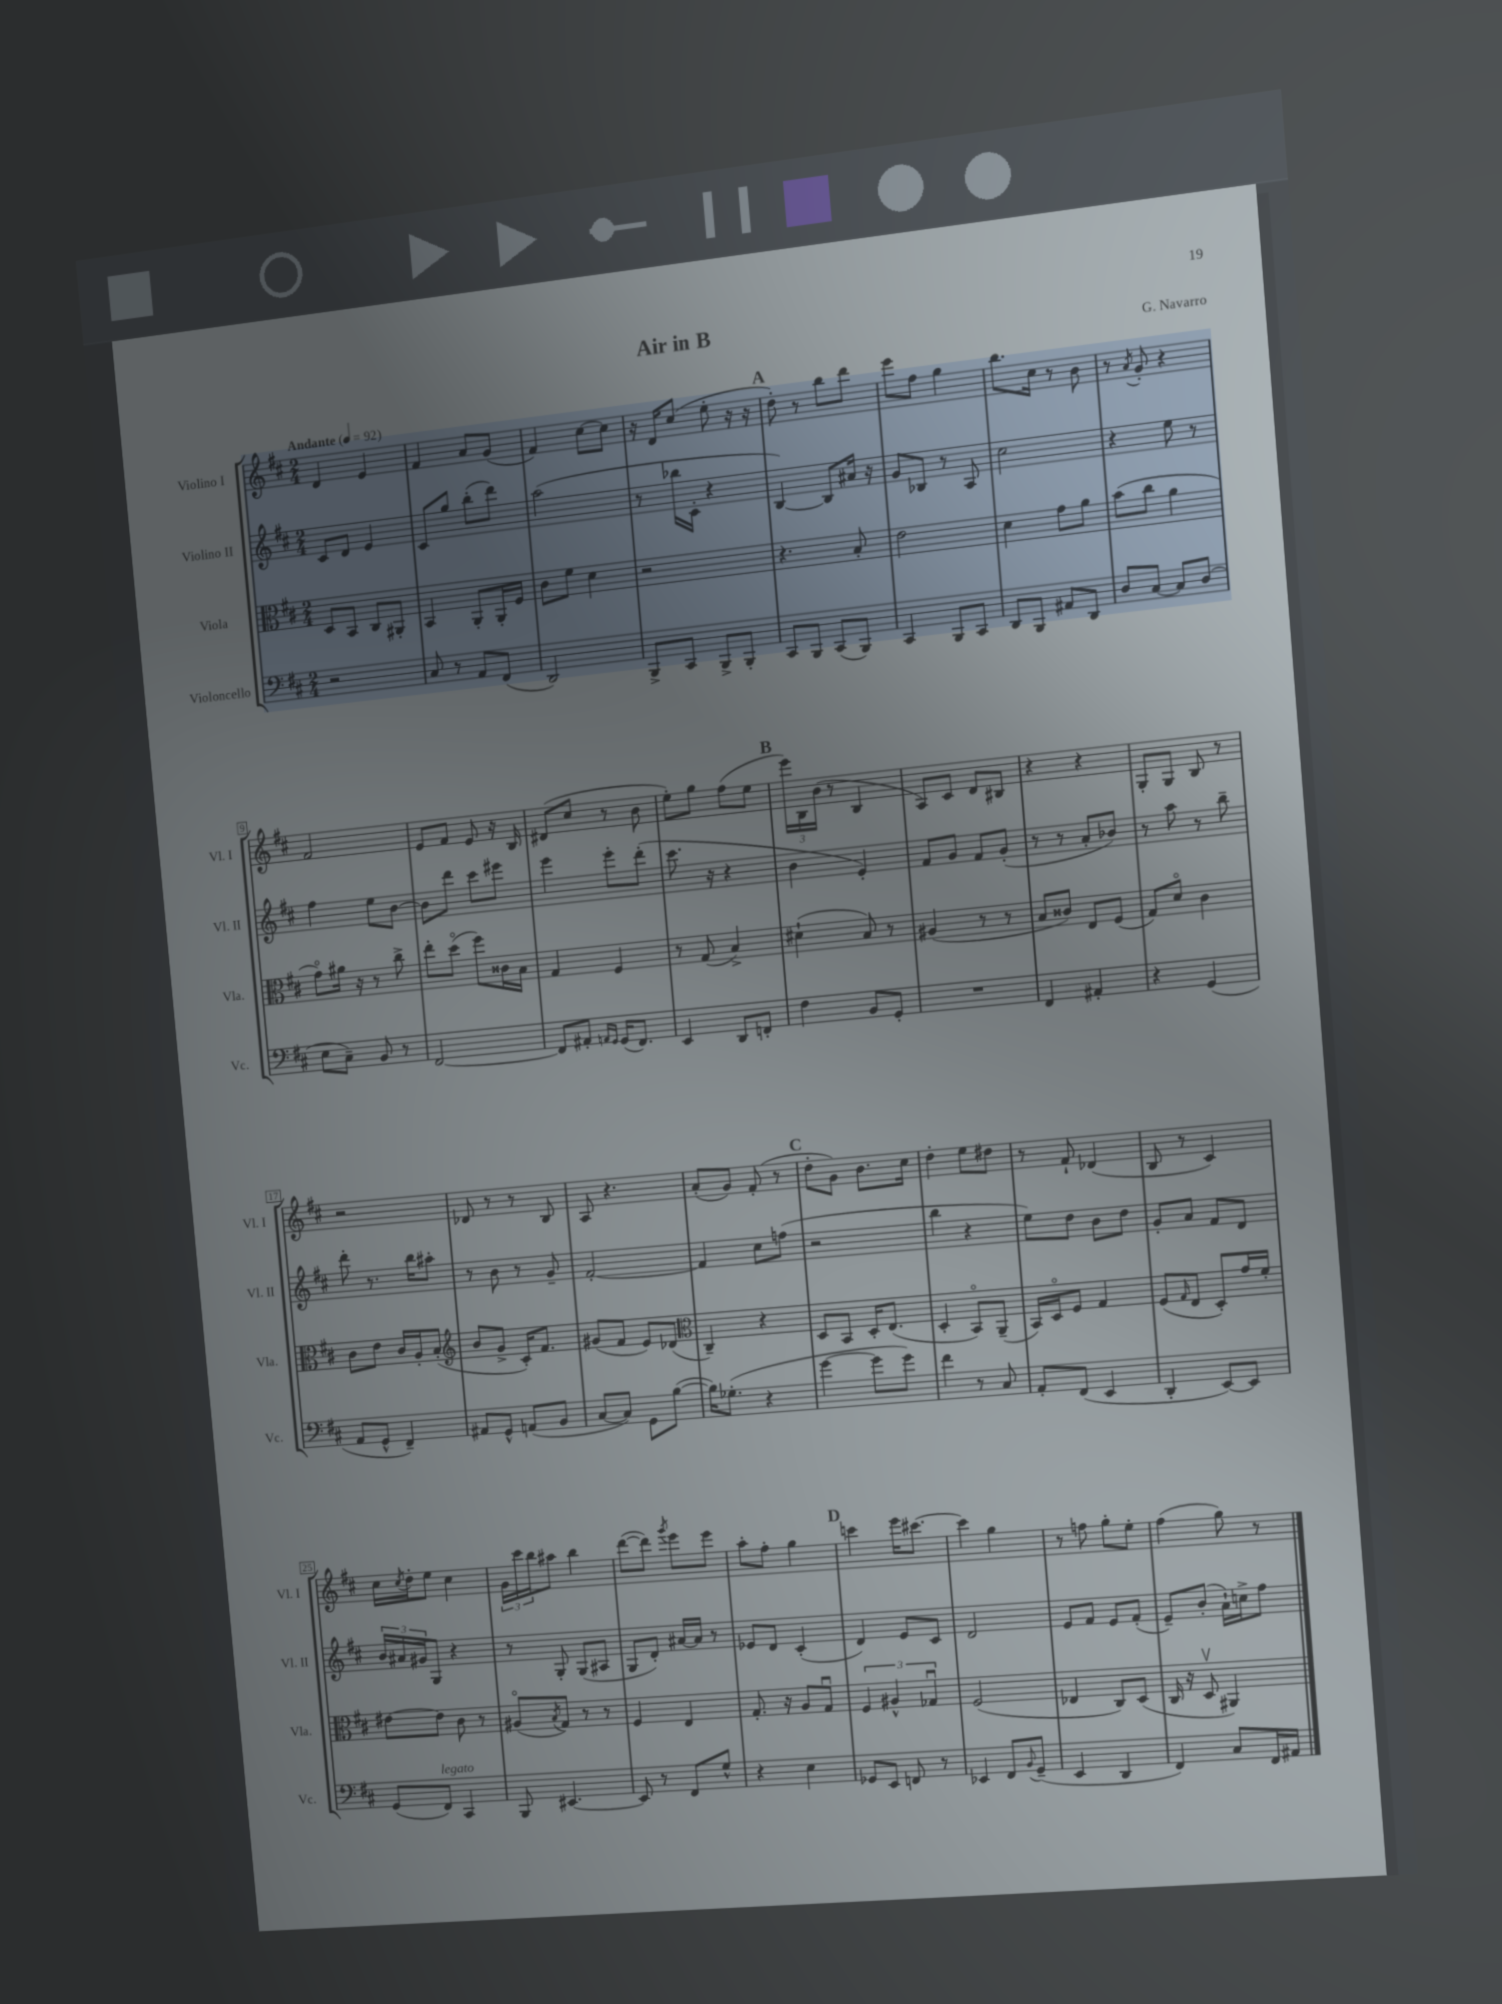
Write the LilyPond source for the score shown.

\header { title = "Air in B" composer = "G. Navarro" }
<<
\new StaffGroup <<
\new Staff = "s0" \with { instrumentName = "Violino I" shortInstrumentName = "Vl. I" } {
    \clef treble \key d \major \numericTimeSignature \time 2/4 \tempo "Andante" 4 = 92
    d'4 e'4 |
    fis'4 a'8 g'8( |
    fis'4) cis''8~ cis''8 |
    r16 d'16 cis''8( e''8-. r16 r16 |
    \mark \markup { \bold "A" } d''8-.) r8 b''8 d'''8 |
    e'''8 fis''8 g''4 |
    b''8. cis''16 r8 b'8 |
    r8 \acciaccatura { a'8 } g'8-. r4 |
    fis'2 |
    e'8 fis'8 e'8 r16 b16 |
    dis'8( cis''8 r8 b'8 |
    e''8-.) g''8 fis''8( e''8 |
    \mark \markup { \bold "B" } \tuplet 3/2 { e'''16) b16 b'16( } r8 b4 |
    a8) cis'8 d'8 bis8 |
    r4 r4 |
    g8-. g8 b8 r8 |
    r2 |
    des'8 r8 r8 b8 |
    a8 r4. |
    a'8-.( g'8) fis'8-.( r8 |
    \mark \markup { \bold "C" } d''8-. g'8) b'8. cis''16 |
    d''4-. e''8 dis''8 |
    r8 fis'8-! des'4( |
    b8 r8 cis'4) |
    cis''16 \acciaccatura { cis''8 } d''16-. e''8 cis''4 |
    \tuplet 3/2 { g'16 cis'''16 b''16 } ais''8 b''4 |
    d'''8~( d'''8) \acciaccatura { g'''8 } e'''8 e'''8 |
    a''8-. fis''8-. g''4 |
    \mark \markup { \bold "D" } c'''4 e'''16 cis'''8.~ |
    cis'''4 g''4 |
    r8 f''8 g''8-. e''8-. |
    fis''4( g''8) r8 \bar "|." |
}
\new Staff = "s1" \with { instrumentName = "Violino II" shortInstrumentName = "Vl. II" } {
    \clef treble \key d \major \numericTimeSignature \time 2/4
    cis'8 d'8 e'4 |
    cis'8 g''8 b''8-.( d'''8) |
    a''2( |
    r8 bes''16 cis'16-. r4 |
    \mark \markup { \bold "A" } b4~) b8 ais'16 r16 |
    g'8 bes8 r8 a8 |
    cis''2 |
    r4 e''8 r8 |
    fis''4 e''8 b'8~ |
    b'8 d'''8 cis'''8 eis'''8 |
    e'''4 e'''8-. d'''8-.( |
    cis'''8. r16 r4 |
    \mark \markup { \bold "B" } b'4 e'4-.) |
    fis'8 g'8 fis'8 g'8-.( |
    r8 r8 a'8-. bes'8) |
    r8 a''8 r8 b''8-- |
    d'''8-. r8. b''16 ais''8-. |
    r8 b'8 r8 g'8-- |
    fis'2~-. |
    fis'4 cis''8 f''8( |
    \mark \markup { \bold "C" } r2 |
    b''4 r4 |
    e''8) d''8 b'8 d''8 |
    g'8-. a'8 fis'8 d'8 |
    \tuplet 3/2 { b'16 ais'16 gis'16 } g8 r4 |
    r8 g8-. g8( ais8 |
    g8 d'8-.) ais'16~ ais'16 r8 |
    ees'8 d'8 cis'4-.( |
    \mark \markup { \bold "D" } d'4) e'8 cis'8 |
    d'2 |
    e'8 fis'8 e'8 fis'8-.( |
    e'8--) b'8-.( a'16-!) c''16-> fis''8 \bar "|." |
}
\new Staff = "s2" \with { instrumentName = "Viola" shortInstrumentName = "Vla." } {
    \clef alto \key d \major \numericTimeSignature \time 2/4
    d8 b,8 cis8 ais,8-. |
    b,4 a,8-. a,16-. fis16 |
    cis'8 fis'8 d'4 |
    r2 |
    \mark \markup { \bold "A" } r4. b8-. |
    e'2 |
    d'4 g'8 a'8 |
    b'8( cis''8 a'4 |
    g'8\flageolet) ais'16 r16 r8 cis''8-> |
    e''8-. d''8\flageolet( fis''8) cisis'16 b16 |
    g4 fis4 |
    r8 g8( b4->) |
    \mark \markup { \bold "B" } dis'4-!( b8) r8 |
    ais4( r8 r8 |
    b8 cisis'8) e8 fis8( |
    g8) d'8\flageolet cis'4 |
    cis'8 e'8 cis'16 a16-. b8-.( |
    \clef treble b'8 g'8-> cis'16-.) fis'8. |
    gis'8( fis'8 e'8) des'8( |
    \clef alto cis4--) r4 |
    \mark \markup { \bold "C" } d8 b,8 d16-. e8.( |
    d4-. b,8\flageolet) a,8--( |
    b,16) d16\flageolet fis8 g4 |
    fis8( \grace { g16 } e8 d8-.) g'16 fis'16-. |
    eis'8~ eis'8 cis'8 r8 |
    ais8\flageolet( \acciaccatura { b8 } g8) r8 r8 |
    fis4 e4 |
    g8.-. r16 a8 g8\downbow |
    \mark \markup { \bold "D" } \tuplet 3/2 { fis4 ais4-^ ges4\downbow } |
    fis2( |
    ees4 cis8) d8( |
    cis16 r16 d8\upbow ais,4) \bar "|." |
}
\new Staff = "s3" \with { instrumentName = "Violoncello" shortInstrumentName = "Vc." } {
    \clef bass \key d \major \numericTimeSignature \time 2/4
    r2 |
    cis8 r8 a,8 fis,8( |
    d,2) |
    b,,8-> cis,8 b,,8-> b,,8-. |
    \mark \markup { \bold "A" } cis,8 b,,8 cis,8( b,,8) |
    cis,4 b,,8 cis,8 |
    d,8 b,,8 ais,8 d,8 |
    d8 cis8~ cis8 d8( |
    e8 cis8--) b,8 r8 |
    fis,2~ |
    fis,8 ais,8-. \grace { a,16 g,16 } g,16( fis,8.) |
    e,4 d,8 f,8-. |
    \mark \markup { \bold "B" } fis4 b,8 g,8-. |
    R2 |
    fis,4 ais,4-. |
    r4 g,4( |
    a,8 g,8-^ fis,4--) |
    ais,8 g,8-^ a,8( b,8 |
    cis8~ cis8) g,8 b8~( |
    b16) ges8.-.( r4 |
    \mark \markup { \bold "C" } g'4~ g'8 g'8) |
    fis'4 r8 cis8 |
    a,8-. fis,8( e,4 |
    d,4-. e,8~) e,8 |
    g,8( fis,8^\markup { \italic "legato" }) cis,4 |
    b,,8 eis,4.~ |
    eis,8 r8 fis,8 g8-^ |
    r4 e4 |
    \mark \markup { \bold "D" } ges,8 e,8 f,8 r8 |
    ees,4 fis,8 \appoggiatura { b,8 } g,8--( |
    e,4 d,4 |
    fis,4) cis8 fis,16 ais,16 \bar "|." |
}
>>
>>
\layout { \context { \Score \override BarNumber.stencil = #(make-stencil-boxer 0.1 0.3 ly:text-interface::print) } }
